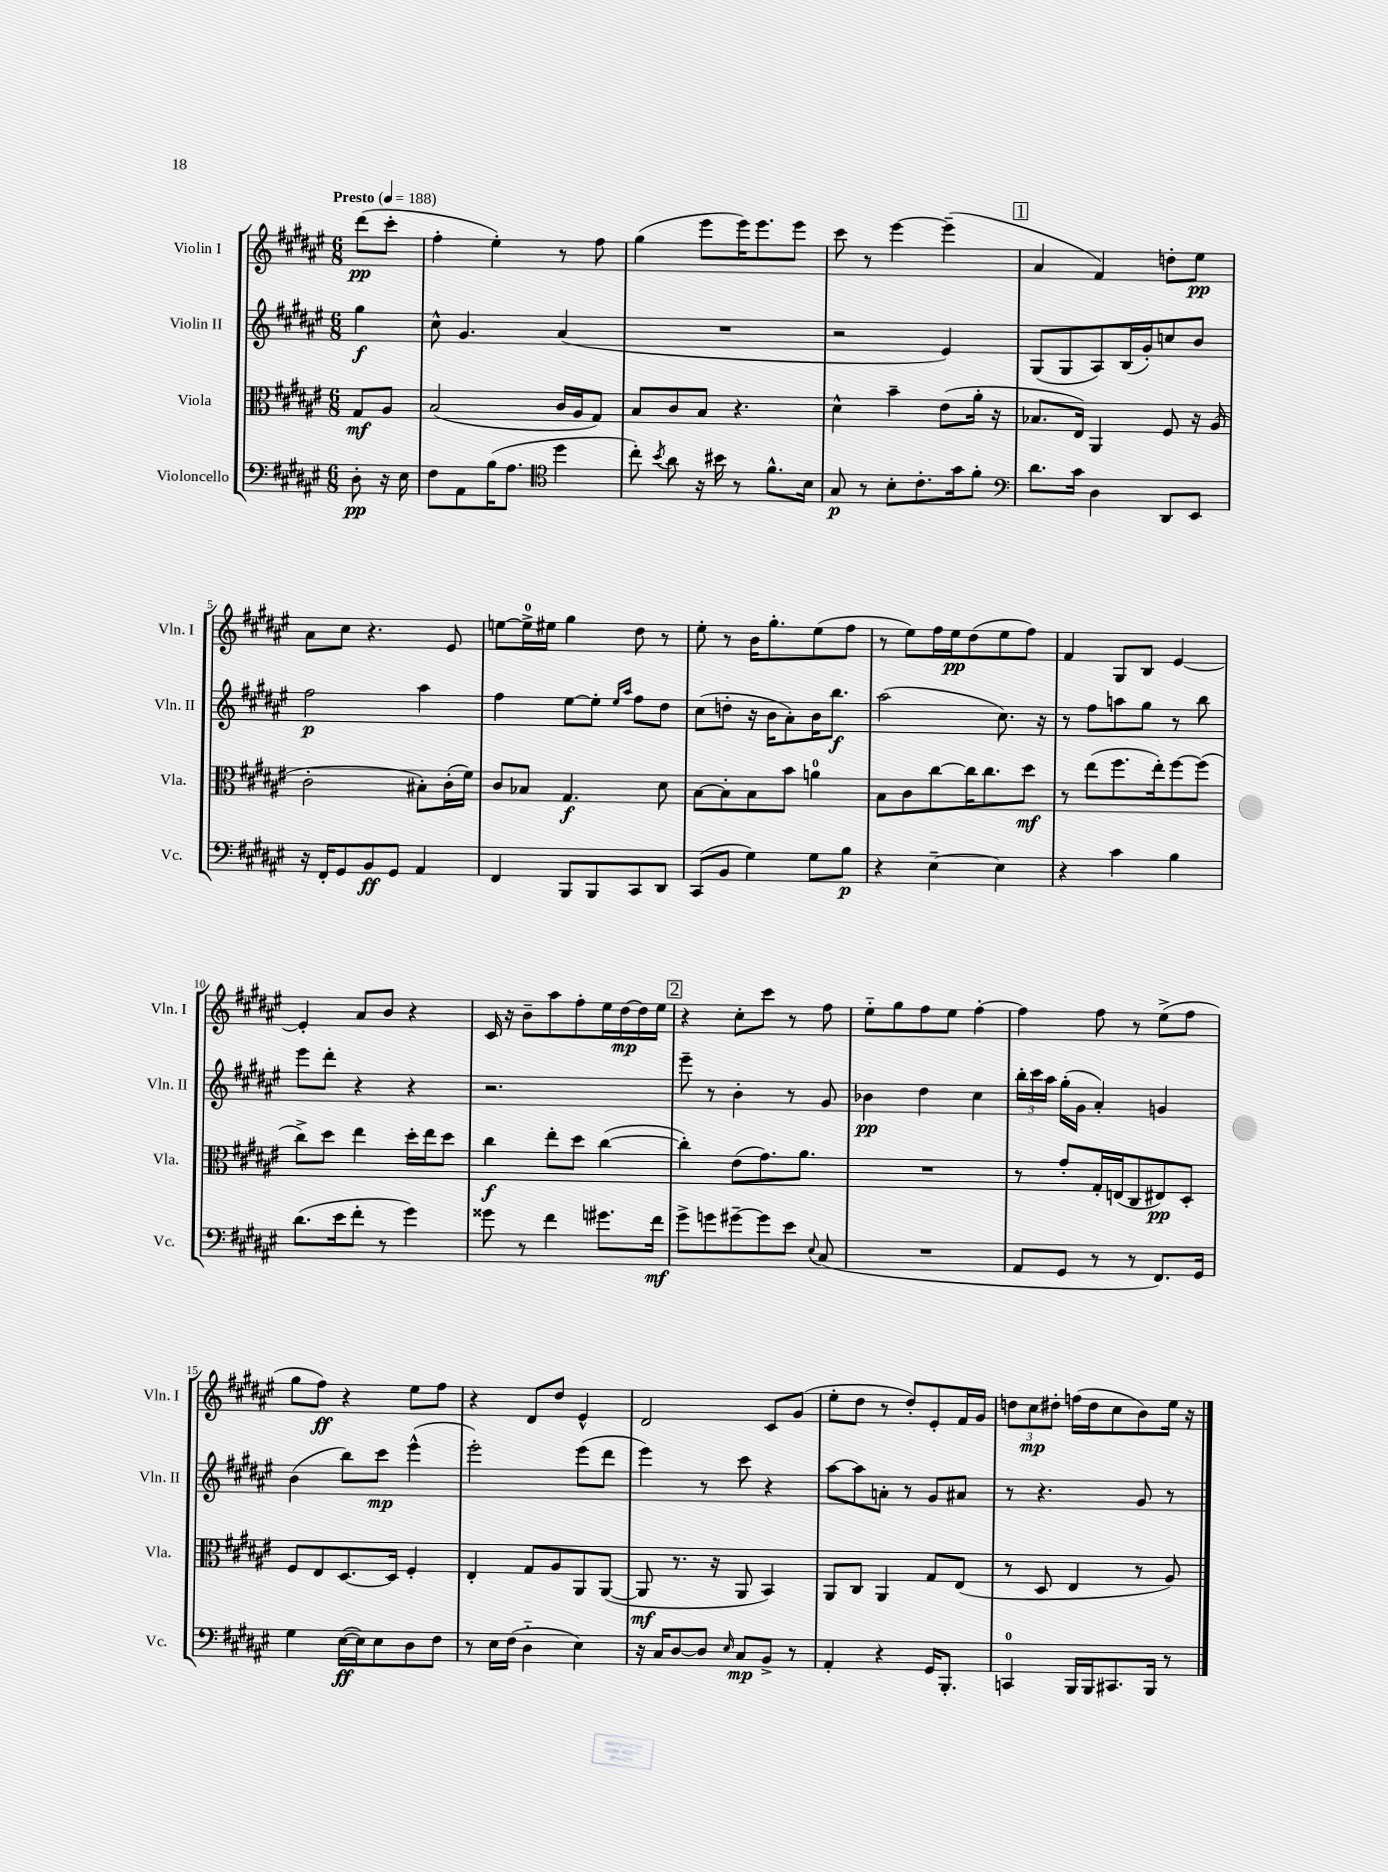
<<
\new StaffGroup <<
\new Staff = "s0" \with { instrumentName = "Violin I" shortInstrumentName = "Vln. I" } {
    \clef treble \key fis \major \numericTimeSignature \time 6/8 \partial 4 \tempo "Presto" 4 = 188
    \autoBeamOff dis'''8[\pp( cis'''8]-. |
    fis''4-. eis''4-.) r8 fis''8 |
    gis''4( eis'''8[ eis'''16) eis'''8. eis'''8] |
    cis'''8 r8 eis'''4~ eis'''4--( |
    \mark \markup { \box "1" } ais'4 fis'4) d''8[-. eis''8]\pp |
    ais'8[ cis''8] r4. eis'8 |
    e''8[~ e''16-0-> eis''16] gis''4 dis''8 r8 |
    eis''8-. r8 b'16[ gis''8.-. eis''8( fis''8] |
    r8 eis''8[) fis''16 eis''16\pp dis''8( eis''8 fis''8]) |
    fis'4 gis8[ b8] eis'4~ |
    eis'4-. ais'8[ b'8] r4 |
    cis'16 r16 b'8[-- ais''8 fis''8-. eis''16 dis''16~\mp dis''16 eis''16] |
    \mark \markup { \box "2" } r4 cis''8[-. cis'''8] r8 fis''8 |
    eis''8[-_ gis''8 fis''8 eis''8] fis''4~-. |
    fis''4 fis''8 r8 eis''8[->( fis''8] |
    gis''8[ fis''8]\ff) r4 eis''8[ fis''8] |
    r4 dis'8[ dis''8] eis'4-^ |
    dis'2 cis'8[ gis'8]( |
    eis''8[-. dis''8] r8 dis''8[-.) eis'8-. fis'16 gis'16] |
    \tuplet 3/2 { d''8[ cis''8\mp dis''8]-. } f''16[( dis''16 cis''8 b'8) eis''16] r16 \bar "|." |
}
\new Staff = "s1" \with { instrumentName = "Violin II" shortInstrumentName = "Vln. II" } {
    \clef treble \key fis \major \numericTimeSignature \time 6/8 \partial 4
    \autoBeamOff gis''4\f |
    cis''8-^ gis'4. ais'4( |
    R2. |
    r2 eis'4) |
    \mark \markup { \box "1" } gis8[( gis8 ais8) b16( gis'16-.) c''8 b'8] |
    fis''2\p ais''4 |
    fis''4 eis''8[~ eis''8]-. \grace { eis''16[ ais''16] } fis''8[ dis''8] |
    cis''8[( d''8]-. r16 b'16[ ais'8-.) b'16 b''8.]\f |
    ais''2( cis''8.) r16 |
    r8 fis''8[ a''8 gis''8] r8 b''8 |
    eis'''8[ dis'''8]-. r4 r4 |
    r2. |
    \mark \markup { \box "2" } eis'''8-- r8 b'4-. r8 gis'8 |
    bes'4\pp dis''4 cis''4 |
    \tuplet 3/2 { b''16[-. cis'''16 ais''16] } gis''16[-.( gis'16] ais'4-.) g'4 |
    b'4( b''8[) cis'''8]\mp eis'''4-^( |
    eis'''2-.) eis'''8[( dis'''8] |
    eis'''4) r8 cis'''8 r4 |
    ais''8[~ ais''8 a'8]-. r8 gis'8[ ais'8] |
    r8 r4. gis'8 r8 \bar "|." |
}
\new Staff = "s2" \with { instrumentName = "Viola" shortInstrumentName = "Vla." } {
    \clef alto \key fis \major \numericTimeSignature \time 6/8 \partial 4
    \autoBeamOff gis8[\mf ais8] |
    b2( cis'16[ ais16 gis8]) |
    b8[ cis'8 b8] r4. |
    dis'4-^ b'4-- eis'8[( ais'16]-. r16 |
    \mark \markup { \box "1" } bes8.[ eis16]) ais,4 fis8 r16 ais16( |
    cis'2-. bis8[-.) cis'16-.( fis'16]) |
    cis'8[ bes8] gis4.\f dis'8 |
    b8[~ b8-. b8 b'8] a'4-0 |
    b8[ cis'8 cis''8~ cis''16 cis''8. dis''8]\mf |
    r8 eis''8[( fis''8. eis''16-.) fis''8~ fis''8]( |
    cis''8[->) dis''8] eis''4 dis''16[-. eis''16 dis''8] |
    cis''4\f eis''8[-. dis''8] cis''4~( |
    \mark \markup { \box "2" } cis''4-.) eis'8[( gis'8.) ais'8.] |
    R2. |
    r8 gis'8[-. gis16-. e16( cis8 eis8\pp) dis8]-. |
    fis8[ eis8 dis8.~ dis16] fis4-. |
    eis4-. gis8[ ais8 ais,8 ais,8]~( |
    ais,8\mf r8. r16 ais,8 b,4) |
    ais,8[ cis8] ais,4 gis8[ eis8]( |
    r8 dis8 eis4 r8 ais8) \bar "|." |
}
\new Staff = "s3" \with { instrumentName = "Violoncello" shortInstrumentName = "Vc." } {
    \clef bass \key fis \major \numericTimeSignature \time 6/8 \partial 4
    \autoBeamOff dis8-.\pp r16 eis16 |
    fis8[ ais,8 b16( ais8.] \clef tenor dis''4 |
    cis''8-.) \acciaccatura { b'8 } ais'8 r16 bis'16 r8 fis'8.[-^ b16] |
    gis8\p r8 b8[-. cis'8.-. gis'16 fis'8]-. |
    \mark \markup { \box "1" } \clef bass dis'8.[ cis'16] dis4 dis,8[ eis,8] |
    r16 fis,16[-. gis,8 b,8\ff gis,8] ais,4 |
    fis,4 b,,8[ b,,8 cis,8 dis,8] |
    cis,8[( b,8] gis4) gis8[ b8]\p |
    r4 eis4~-- eis4 |
    r4 cis'4 b4 |
    dis'8.[( eis'16 fis'8]-. r8 gis'4) |
    gisis'8 r8 fis'4 gis'8.[ fis'16]\mf |
    \mark \markup { \box "2" } gis'8[-> g'8 gis'8~-- gis'8 eis'8] \appoggiatura { eis8 } cis8( |
    R2. |
    ais,8[ gis,8] r8 r8 fis,8.[) gis,16] |
    gis4 eis16[~\ff( eis16) eis8 dis8 fis8] |
    r8 eis16[ fis16]( dis4-_ eis4) |
    r16 cis16[ dis8~ dis8] \grace { eis16 } cis8[\mp b,8]-> r8 |
    ais,4-. r4 gis,16[ b,,8.]-. |
    c,4-0 b,,16[ b,,16 cis,8. b,,16] r8 \bar "|." |
}
>>
>>
